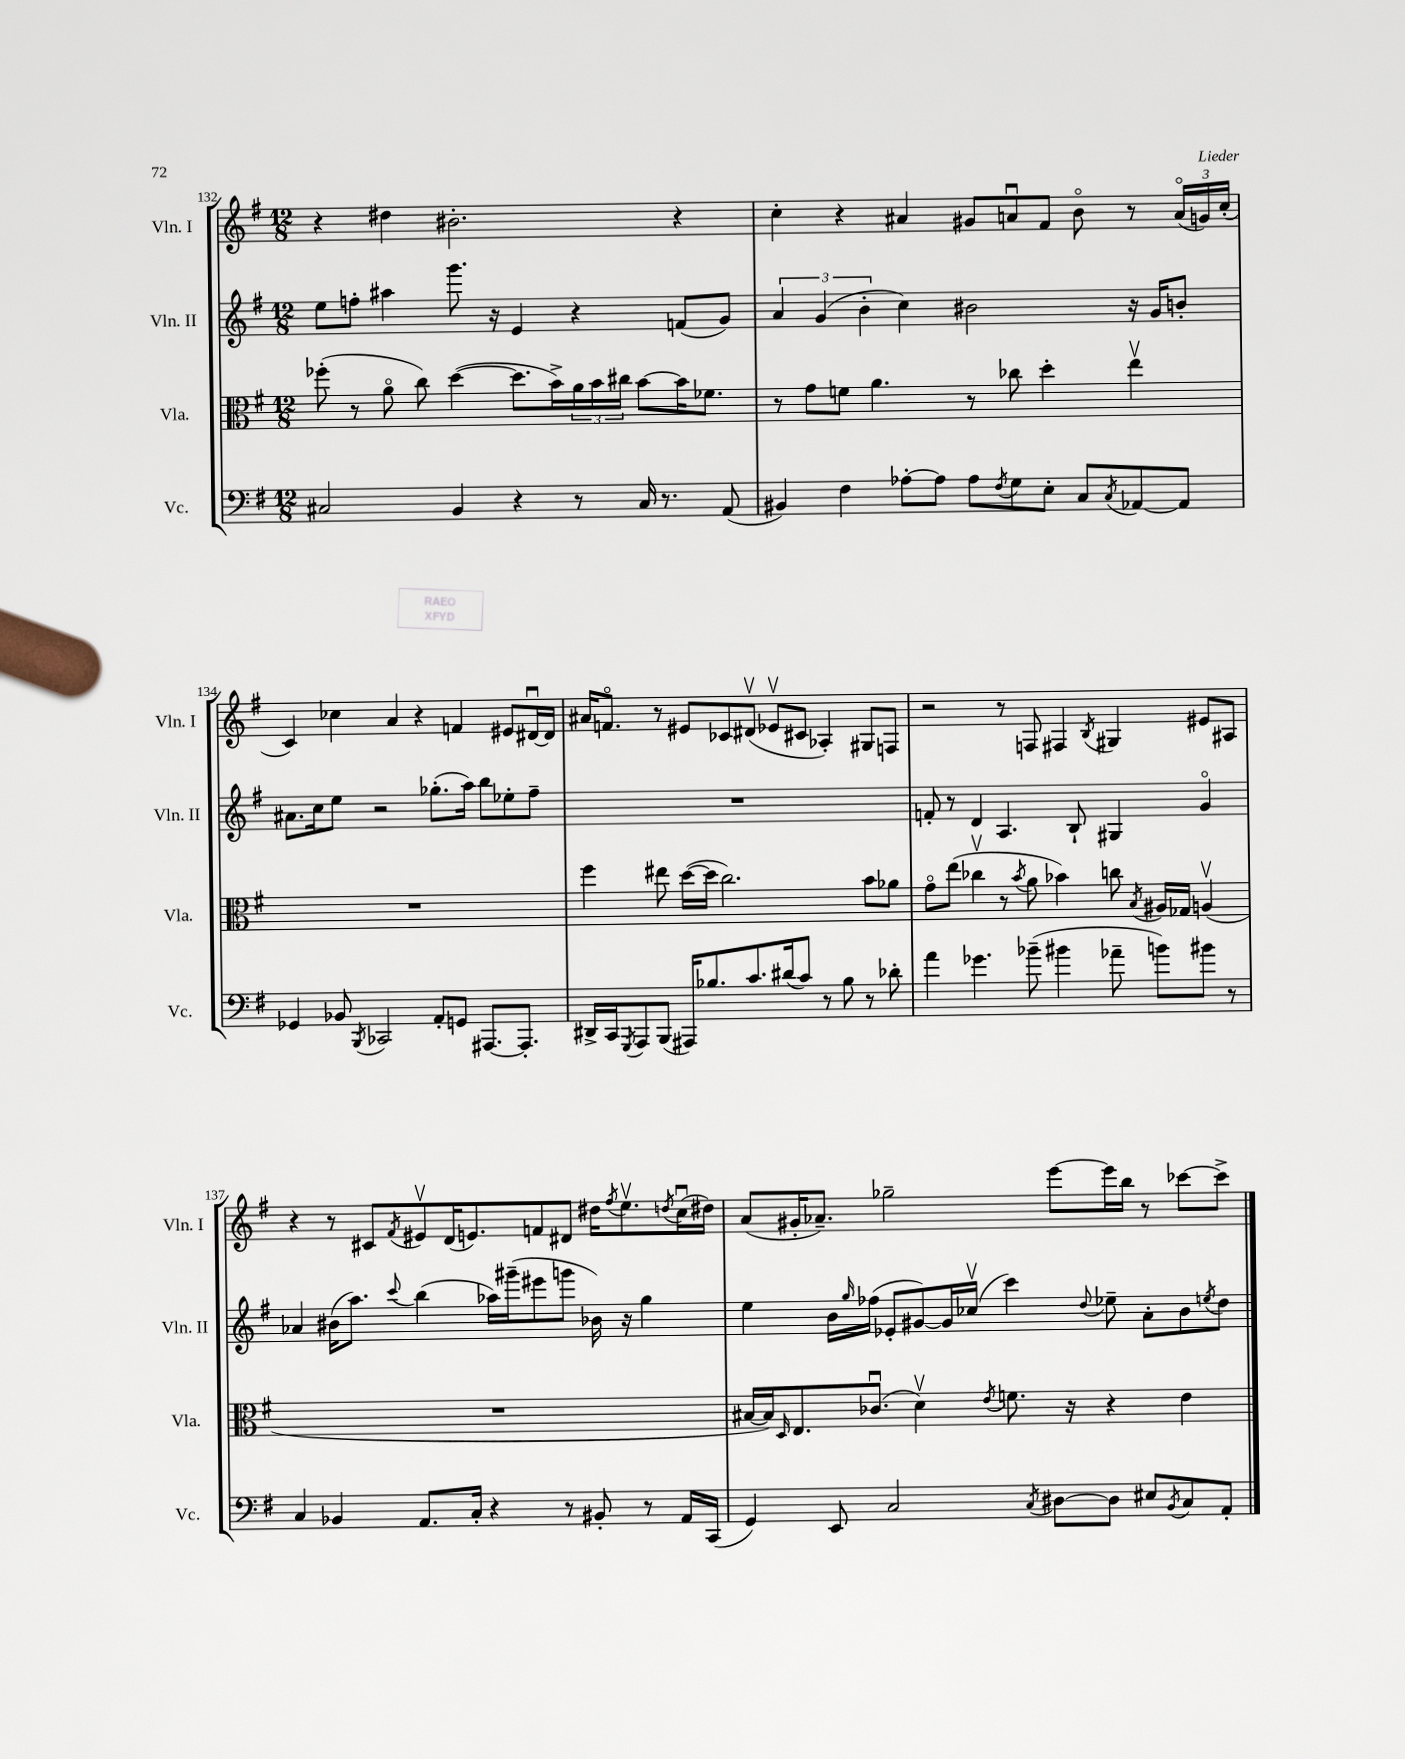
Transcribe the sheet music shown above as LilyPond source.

<<
\new StaffGroup <<
\new Staff = "s0" \with { instrumentName = "Vln. I" shortInstrumentName = "Vln. I" } {
    \clef treble \key g \major \numericTimeSignature \time 12/8
    r4 dis''4 bis'2.-. r4 |
    c''4-. r4 ais'4 gis'8 a'8\downbow fis'8 b'8\flageolet r8 \tuplet 3/2 { a'16\flageolet( g'16) c''16-.( } |
    c'4) ces''4 a'4 r4 f'4 eis'8 dis'16~\downbow dis'16 |
    ais'16 f'8.\flageolet r8 eis'8 ces'8 dis'8\upbow( ees'8\upbow cis'8 aes4-.) gis8 f8 |
    r2 r8 f8 fis4 \acciaccatura { b8 } gis4 eis'8 ais8 |
    r4 r8 cis'8 \acciaccatura { fis'8 } eis'8\upbow d'16( e'8.) f'8 dis'8 dis''16 \acciaccatura { fis''8 } e''8.\upbow \acciaccatura { d''8 } c''16\downbow( dis''16) |
    a'8( gis'16-. aes'8.--) ges''2-- e'''8~ e'''16 b''16 r8 ces'''8~ ces'''8-> \bar "|." |
}
\new Staff = "s1" \with { instrumentName = "Vln. II" shortInstrumentName = "Vln. II" } {
    \clef treble \key g \major \numericTimeSignature \time 12/8
    e''8 f''8-. ais''4 g'''8. r16 e'4 r4 f'8( g'8) |
    \tuplet 3/2 { a'4 g'4( b'4-. } c''4) bis'2 r16 g'16 b'8-. |
    ais'8. c''16 e''8 r2 ges''8.-.( a''16) b''8 ees''8-. fis''8-- |
    R1. |
    f'8-. r8 d'4 a4. b8-! gis4 g'4\flageolet |
    aes'4 bis'16( a''8.) \appoggiatura { c'''8 } b''4( aes''16) gis'''16--( eis'''8 g'''8 bes'16) r16 g''4 |
    e''4 b'16 \grace { g''16 } fes''16( ees'8-. gis'8~) gis'16 ces''16\upbow( c'''4) \appoggiatura { d''8 } ees''8-- a'8-. b'8 \acciaccatura { e''8 } d''8 \bar "|." |
}
\new Staff = "s2" \with { instrumentName = "Vla." shortInstrumentName = "Vla." } {
    \clef alto \key g \major \numericTimeSignature \time 12/8
    fes''8-.( r8 a'8\flageolet c''8) d''4~( d''8. b'16->) \tuplet 3/2 { a'16 b'16 cis''16 } b'8~ b'16 fes'8. |
    r8 g'8 f'8 a'4. r8 ces''8 d''4-. e''4\upbow |
    R1. |
    fis''4 eis''8 d''16~( d''16 c''2.) b'8 aes'8 |
    g'8\flageolet e''8( ces''4\upbow r8 \acciaccatura { b'8 } a'8 bes'4) c''8 \acciaccatura { b8 } ais16 ges16 a4\upbow( |
    R1. |
    bis16~ bis16) \grace { d16 } e8. ces'8.\downbow( d'4\upbow) \acciaccatura { e'8 } f'8. r16 r4 e'4 \bar "|." |
}
\new Staff = "s3" \with { instrumentName = "Vc." shortInstrumentName = "Vc." } {
    \clef bass \key g \major \numericTimeSignature \time 12/8
    cis2 b,4 r4 r8 cis16 r8. a,8( |
    bis,4) fis4 aes8~-. aes8 aes8 \acciaccatura { fis8 } g8 e8-. c8 \acciaccatura { c8 } aes,8~ aes,8 |
    ges,4 bes,8 \acciaccatura { b,,8 } ces,2 a,8-. g,8 ais,,8.~ ais,,8.-. |
    dis,16-> c,16 \acciaccatura { g,,8 } a,,8 b,,8( ais,,16) bes8. c'8. dis'16( c'8) r8 bes8 r8 des'8-. |
    a'4 ges'4. bes'8--( bis'4 aes'8-- b'8) bis'8 r8 |
    c4 bes,4 a,8. c16-. r4 r8 bis,8-. r8 a,16 c,16( |
    g,4) e,8 c2 \acciaccatura { c8 } dis8~ dis8 eis8 \acciaccatura { b,8 } c8 a,8-. \bar "|." |
}
>>
>>
\layout { \context { \Score currentBarNumber = #132 } }
